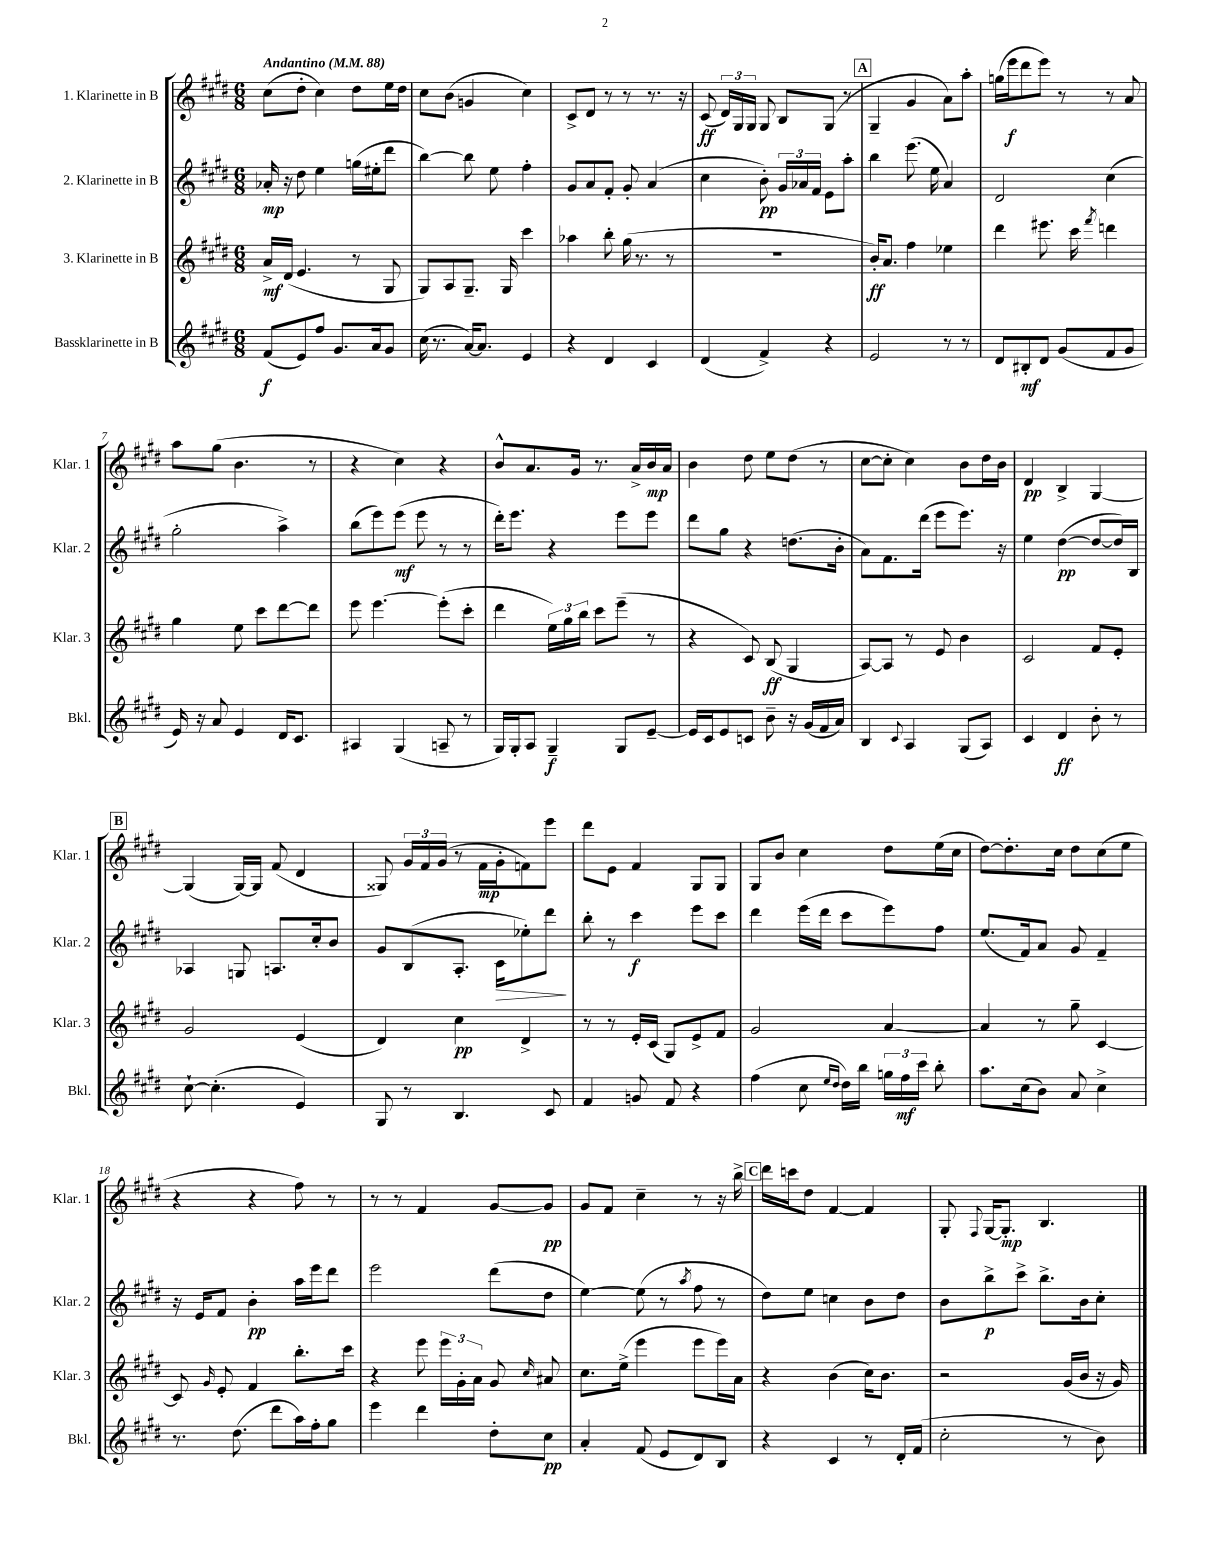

**kern	**kern	**kern	**kern
*staff4	*staff3	*staff2	*staff1
*clefG2	*clefG2	*clefG2	*clefG2
*k[f#c#g#d#]	*k[f#c#g#d#]	*k[f#c#g#d#]	*k[f#c#g#d#]
*M6/8	*M6/8	*M6/8	*M6/8
*MM88	*MM88	*MM88	*MM88
(8f#	16a^	16a-'	(8cc#
.	(16d#	16r	.
8e)	4.e	8dd#	8dd#'
8ff#	.	4ee	4cc#)
8.g#	.	.	.
.	8r	(16gg	8dd#
16a	.	16ee#'	.
8g#	8G#	8ddd#	16ee
.	.	.	16dd#
=	=	=	=
(16cc#	8G#)	[4bb)	8cc#
8.r	.	.	.
.	8A	.	(8b
[16a)	8.G#~	8bb]	4g
8.a]	.	.	.
.	.	8ee	.
.	16G#	.	.
4e	4ccc#	4ff#'	4cc#)
=	=	=	=
4r	4aa-	8g#	8c#^
.	.	8a	8d#
4d#	8bb'	8f#'	8r
.	(16gg#	8g#'	8r
.	8.r	.	.
4c#	.	(4a	8.r
.	8r	.	.
.	.	.	16r
=	=	=	=
(4d#	2.r	4cc#	(8c#
.	.	.	24d#)
.	.	.	24G#
.	.	.	24G#
4f#^)	.	8b')	8G#
.	.	24g#	8B
.	.	24a-	.
.	.	24f#	.
4r	.	8e	(8G#
.	.	8aa'	8r
=	=	=	=
2e	16b')	4bb	4G#~
.	8.a	.	.
.	4ff#	(8.eee	4g#
.	.	16ee	.
8r	4ee-	4a)	8a)
8r	.	.	8aa'
=	=	=	=
8d#	4ddd#	2d#	(16gg
.	.	.	16eee
8B#'	.	.	8ddd#
8d#	8.eee#	.	8eee)
(8g#	.	.	8r
.	16ccc#	.	.
.	8qfff#	.	.
8f#	4ddd	(4cc#	8r
8g#	.	.	8a
=	=	=	=
16e)	4gg#	2gg#'	8aa
16r	.	.	.
8a	.	.	(8gg#
4e	8ee	.	4.b
.	8ccc#	.	.
16d#	[8ddd#	4aa^)	.
8.c#	.	.	.
.	8ddd#]	.	8r
=	=	=	=
4A#	8eee	(8bb	4r
.	[4.eee	8eee)	.
(4G#	.	(8eee	4cc#)
.	.	8eee	.
8A~	(8eee']	8r	4r
8r	8ccc#'	8r	.
=	=	=	=
16G#)	4ddd#	16ddd#')	8b^^
16G#'	.	8.eee	.
8A	.	.	8.a
4G#~	24ee)	4r	.
.	24gg#	.	.
.	.	.	16g#
.	24bb	.	.
.	8ccc#	.	8.r
8G#	(8eee~	8eee	.
.	.	.	16a^
[8e~	8r	8eee	16b
.	.	.	16a
=	=	=	=
16e]	4r	8ddd#	4b
16c#	.	.	.
8e	.	8gg#	.
8c	8c#)	4r	8dd#
8b~	(8B	.	8ee
16r	4G#	(8.dd	(8dd#
(16g#	.	.	.
16f#	.	.	8r
16a)	.	16b'	.
=	=	=	=
4B	[8A)	8a)	[8cc#
.	8A]	8.f#	8cc#']
8qqc#	.	.	.
4A	8r	.	4cc#)
.	.	(16ddd#	.
.	8e	8eee	.
(8G#	4b	8.eee)	8b
8A)	.	.	16dd#
.	.	16r	16b
=	=	=	=
4c#	2c#	4ee	4d#
4d#	.	([4dd#	4B^
8b'	8f#	8dd#_	[4G#
8r	8e'	16dd#])	.
.	.	16B	.
=	=	=	=
[8cc#`	2g#	4A-	(4G#]
(4.cc#']	.	.	.
.	.	8G	[16G#)
.	.	.	16G#]
.	.	8.A	(8f#
4e)	(4e	.	4d#
.	.	16cc#'	.
.	.	8b	.
=	=	=	=
8G#	4d#)	8g#	8G##)
8r	.	(8B	24g#
.	.	.	24f#
.	.	.	(24g#
4.B	4cc#	8.A'	8r
.	.	.	16f#
.	.	16c#	16g#'
.	4d#^	8ee-')	8f)
8c#	.	8ddd#	8eee
=	=	=	=
4f#	8r	8bb'	8ddd#
.	8r	8r	8e
8g	16e'	4ccc#	4f#
.	(16c#	.	.
8f#	8G#)	.	.
4r	8e^	8eee	8G#
.	8f#	8ccc#	8G#
=	=	=	=
(4ff#	2g#	4ddd#	8G#
.	.	.	8b
8cc#	.	(16eee	4cc#
.	.	16ddd#	.
16qqee	.	.	.
16qqdd#	.	.	.
16dd#)	.	8ccc#	.
16bb	.	.	.
24gg	[4a	8eee)	8dd#
24ff#	.	.	.
24ccc#	.	.	.
8bb'	.	8ff#	(16ee
.	.	.	16cc#
=	=	=	=
8.aa	4a]	(8.ee	[8dd#)
.	.	.	8.dd#']
(16cc#	.	16f#)	.
8b)	8r	8a	.
.	.	.	16cc#
8a	8gg#~	8g#	8dd#
4cc#^	[4c#	4f#~	(8cc#
.	.	.	8ee
=	=	=	=
8.r	8c#]	16r	4r
.	.	16e	.
.	16qqg#	.	.
.	8e'	8f#	.
(8.dd#	.	.	.
.	4f#	4b'	4r
8ddd#	.	.	.
16aa)	8.bb'	16aa	8ff#)
16ff#'	.	16eee	.
8gg#	.	8ddd#	8r
.	16ccc#	.	.
=	=	=	=
4eee	4r	2eee	8r
.	.	.	8r
4ddd#	8eee	.	4f#
.	24eee	.	.
.	24g#'	.	.
.	24a	.	.
8dd#'	8g#	(8ddd#	[8g#
.	16qqcc#	.	.
8cc#	8a#	8dd#	8g#]
=	=	=	=
4a'	8.cc#	[4ee)	8g#
.	.	.	8f#
.	(16ee^	.	.
(8f#	4eee	(8ee]	4cc#~
8e	.	8r	.
.	.	8qaa	.
8d#)	8eee	8ff#	8r
8B	16eee)	8r	16r
.	16a	.	16bb^
=	=	=	=
4r	4r	8dd#)	16ddd#
.	.	.	16ccc
.	.	8ee	8dd#
4c#	(4b	4cc	[4f#
8r	16cc#)	8b	4f#]
.	8.b	.	.
16d#'	.	8dd#	.
(16f#	.	.	.
=	=	=	=
2cc#'	2r	8b	8G#'
.	.	.	8qqF#
.	.	8bb^	[16G#
.	.	.	8.G#']
.	.	8ccc#^	.
.	.	8.bb^	4.B
8r	(16g#	.	.
.	16b	16b	.
8b)	16r	8cc#'	.
.	16g#)	.	.
==	==	==	==
*-	*-	*-	*-
